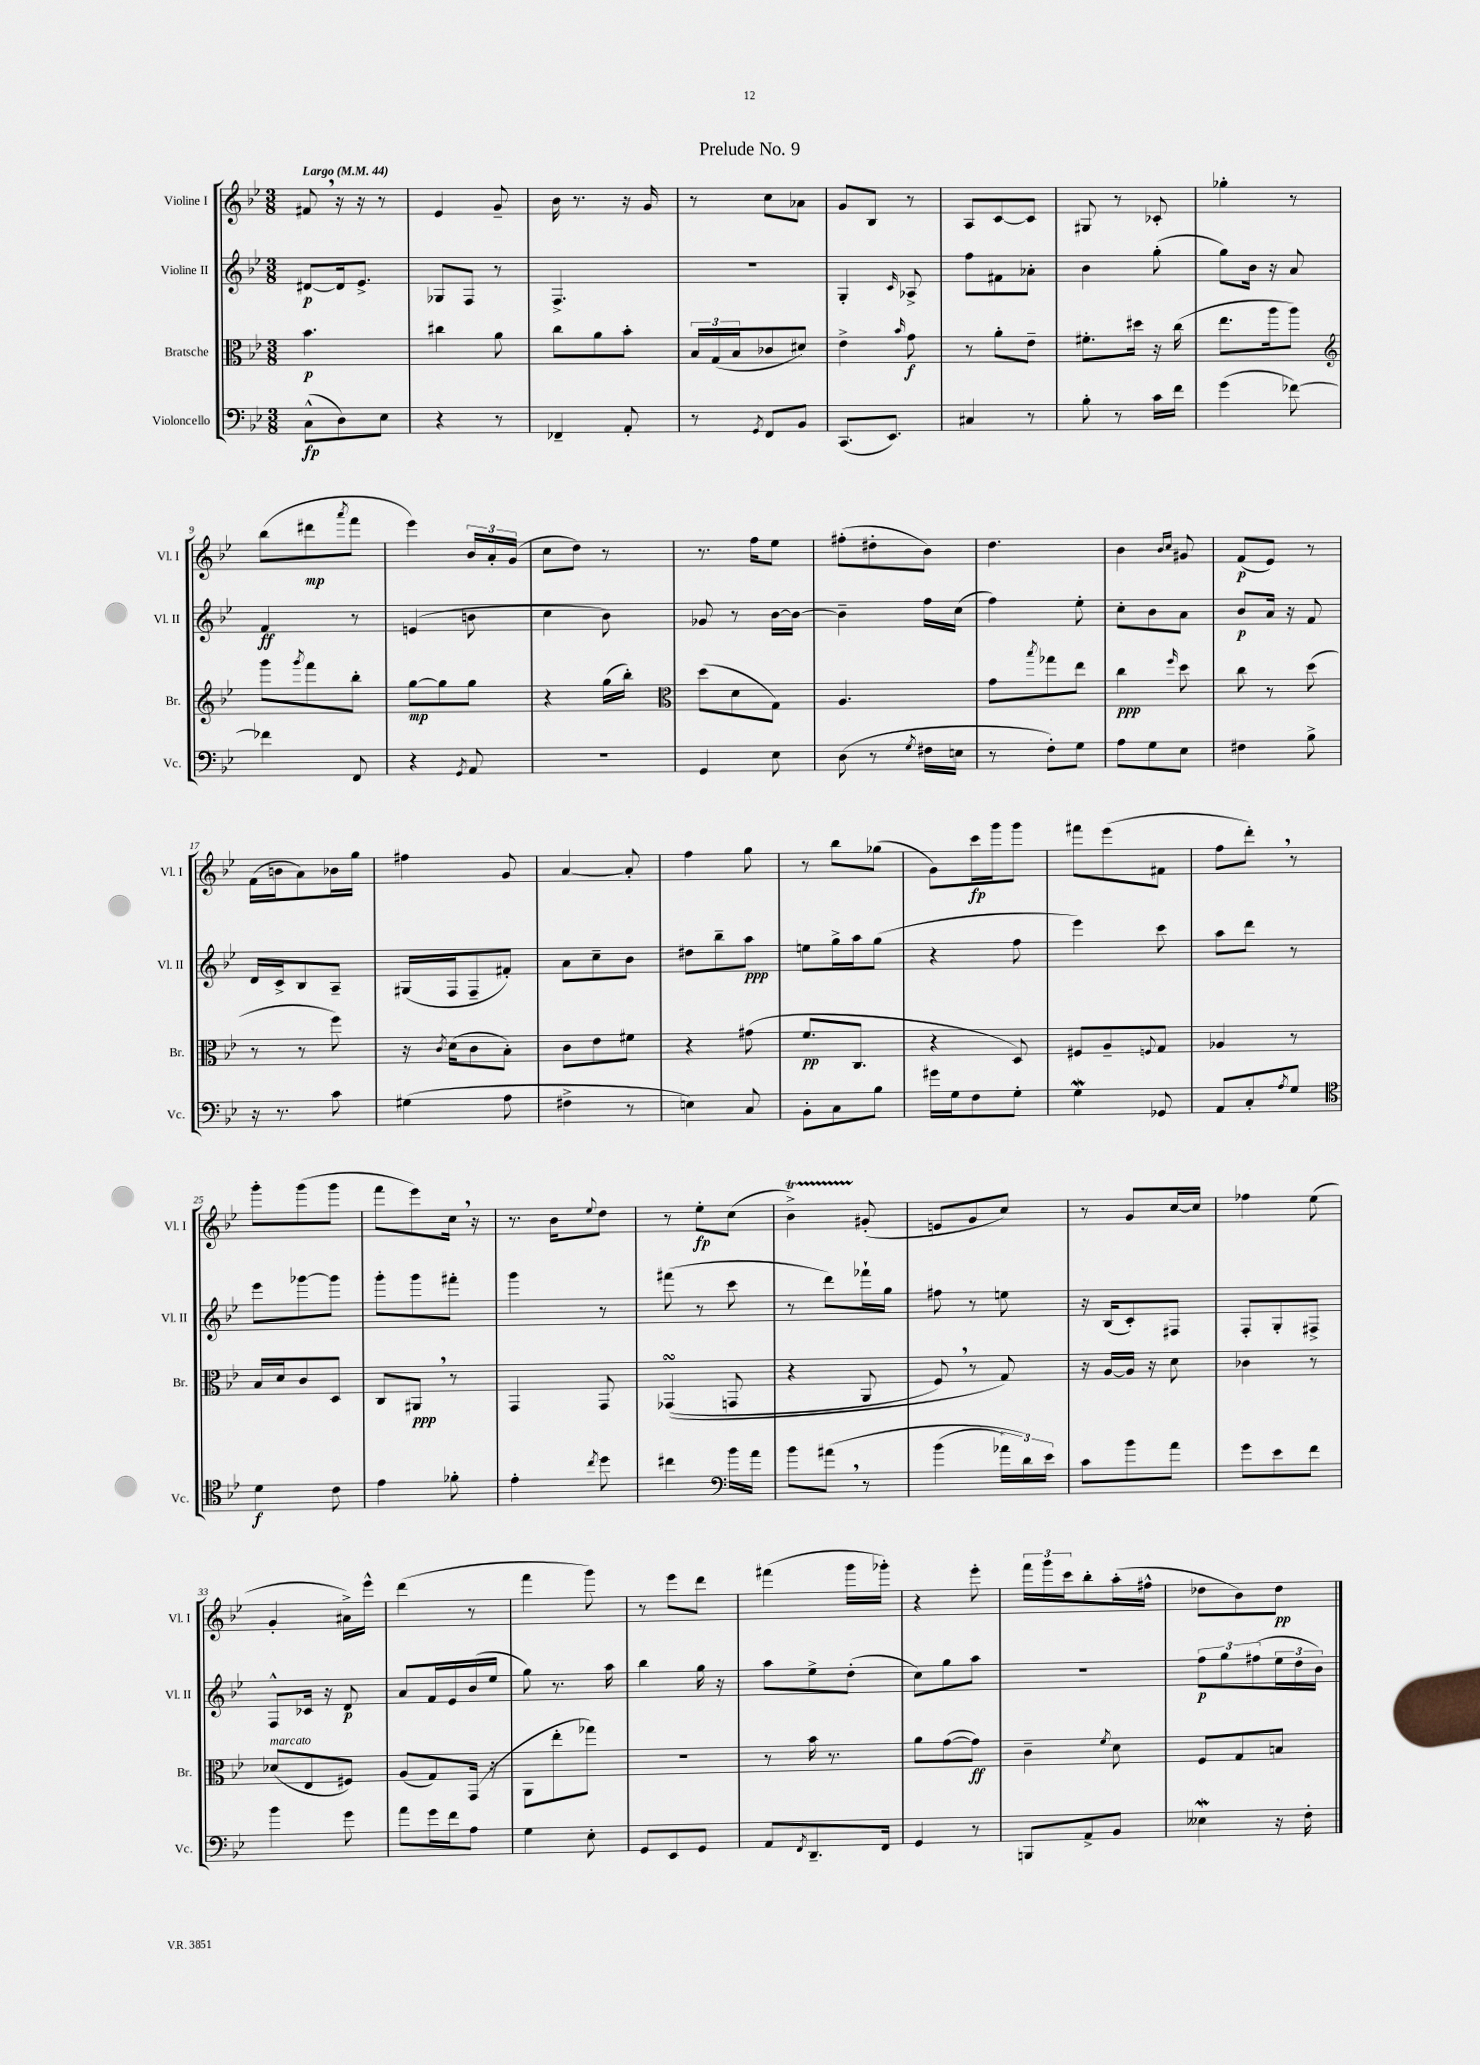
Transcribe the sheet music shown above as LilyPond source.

\header { title = "Prelude No. 9" }
<<
\new StaffGroup <<
\new Staff = "s0" \with { instrumentName = "Violine I" shortInstrumentName = "Vl. I" } {
    \clef treble \key bes \major \numericTimeSignature \time 3/8 \tempo "Largo" 4 = 44
    fis'8 \breathe r16 r16 r8 |
    ees'4 g'8-- |
    bes'16 r8. r16 g'16 |
    r8 c''8 aes'8 |
    g'8 bes8 r8 |
    a8 c'8~ c'8 |
    gis8 r8 ces'8-. |
    ges''4-. r8 |
    bes''8( dis'''8\mp \acciaccatura { a'''8 } f'''8 |
    ees'''4) \tuplet 3/2 { bes'16 a'16-. g'16( } |
    c''8 d''8) r8 |
    r8. f''16 ees''8 |
    fis''8-.( dis''8-. bes'8) |
    d''4. |
    bes'4 \grace { bes'16 c''16 } gis'8 |
    f'8\p( ees'8) r8 |
    f'16( b'16 a'8) bes'16 g''16 |
    fis''4 g'8 |
    a'4~ a'8-. |
    f''4 g''8 |
    r8 bes''8 ges''8( |
    g'8) c'''16\fp g'''16 g'''8 |
    fis'''8 ees'''8( fis'8 |
    f''8 d'''8-.) \breathe r8 |
    g'''8-. g'''8( g'''8 |
    f'''8 ees'''8) c''16 \breathe r16 |
    r8. bes'16 \appoggiatura { ees''8 } d''8 |
    r8 ees''8-.\fp c''8( |
    bes'4->\startTrillSpan) gis'8-.\stopTrillSpan( |
    e'8 g'8 c''8) |
    r8 g'8 c''16~ c''16 |
    fes''4 ees''8( |
    g'4-. ais'16->) ees'''16-^ |
    d'''4( r8 |
    f'''4 g'''8) |
    r8 ees'''8 d'''8 |
    fis'''4( g'''16 ges'''16-.) |
    r4 ees'''8-. |
    \tuplet 3/2 { f'''16 g'''16 c'''16 } bes''8-. a''16-.( fis''16-^ |
    des''8 bes'8) des''8\pp \bar "|." |
}
\new Staff = "s1" \with { instrumentName = "Violine II" shortInstrumentName = "Vl. II" } {
    \clef treble \key bes \major \numericTimeSignature \time 3/8
    dis'8~\p dis'16 ees'8.-> |
    ges8 f8 r8 |
    f4.-> |
    R4. |
    g4-. \grace { c'16 } aes8-> |
    f''8 fis'8 aes'8-. |
    bes'4 g''8-.( |
    g''8) bes'16 r16 a'8 |
    f'4\ff r8 |
    e'4( b'8 |
    c''4 bes'8) |
    ges'8 r8 bes'16~ bes'16~ |
    bes'4-- f''16 c''16( |
    f''4) ees''8-. |
    c''8-. bes'8 a'8 |
    bes'8\p a'16 r16 f'8 |
    d'16 c'16-> bes8 a8-- |
    gis16( f16 f8-- fis'8-.) |
    a'8 c''8-- bes'8 |
    dis''8 bes''8-- a''8\ppp |
    e''8 g''16-> a''16 g''8( |
    r4 f''8 |
    ees'''4) c'''8 |
    a''8 d'''8 r8 |
    ees'''8 ges'''8~ ges'''8 |
    g'''8-. g'''8 fis'''8-. |
    g'''4 r8 |
    fis'''8( r8 c'''8 |
    r8 d'''8) fes'''16-! g''16 |
    fis''8 r8 e''8 |
    r16 bes16( c'8-.) fis8 |
    f8-. g8-. fis8-> |
    f8-^ ces'16 r16 d'8\p |
    a'8 f'16 ees'16 bes'16( ees''16 |
    g''8) r8. a''16 |
    bes''4 g''16 r16 |
    a''8 ees''8-> d''8-.( |
    c''8) g''8 a''8 |
    R4. |
    \tuplet 3/2 { f''8\p g''8 fis''8( } \tuplet 3/2 { ees''16 d''16 bes'16) } \bar "|." |
}
\new Staff = "s2" \with { instrumentName = "Bratsche" shortInstrumentName = "Br." } {
    \clef alto \key bes \major \numericTimeSignature \time 3/8
    bes'4.\p |
    cis''4 a'8 |
    c''8 a'8 bes'8-. |
    \tuplet 3/2 { bes16 g16( bes16 } ces'8 dis'8) |
    ees'4-> \grace { bes'16 } g'8\f |
    r8 a'8-. ees'8-- |
    fis'8.-. dis''16 r16 c''16( |
    ees''8. a''16 a''8) |
    \clef treble g'''8 \acciaccatura { g'''8 } f'''8 bes''8-. |
    g''8~\mp g''8 g''8 |
    r4 g''16( bes''16-.) |
    \clef alto d''8( d'8 g8) |
    a4. |
    g'8 \acciaccatura { bes''8 } ges''8 ees''8 |
    c''4\ppp \grace { f''16 } d''8 |
    c''8 r8 d''8( |
    r8 r8 f''8) |
    r16 \acciaccatura { c'8 } d'16( c'8 bes8-.) |
    c'8 ees'8 fis'8 |
    r4 gis'8( |
    f'8.\pp c8. |
    r4 d8) |
    fis8 a8-- \appoggiatura { f8 } g8 |
    aes4 r8 |
    bes16 d'16 c'8 d8 |
    c8 ais,8\ppp \breathe r8 |
    g,4 g,8 |
    ges,4\turn(\( g,8 |
    r4 a,8 |
    f8) \breathe r8 g8\) |
    r16 a16~ a16 r16 d'8 |
    ces'4 r8 |
    des'8^\markup { \italic "marcato" }( ees8 fis8) |
    a8( g8) g,16( r16 |
    a,8 ees''8-. ges''8) |
    R4. |
    r8 bes'16 r8. |
    a'8 g'8~( g'8\ff) |
    c'4-- \acciaccatura { f'8 } d'8 |
    f8 g8 b8 \bar "|." |
}
\new Staff = "s3" \with { instrumentName = "Violoncello" shortInstrumentName = "Vc." } {
    \clef bass \key bes \major \numericTimeSignature \time 3/8
    c8-^\fp( d8) ees8 |
    r4 r8 |
    fes,4-- a,8-. |
    r8 \acciaccatura { g,8 } f,8 bes,8 |
    c,8.( ees,8.) |
    cis4 r8 |
    bes8-. r8 c'16 f'16 |
    g'4( fes'8~) |
    fes'4 f,8 |
    r4 \acciaccatura { g,8 } a,8 |
    R4. |
    g,4 ees8 |
    d8( r8 \acciaccatura { g8 } fis16 e16 |
    r8 f8-.) g8 |
    a8 g8 ees8 |
    fis4 bes8-> |
    r16 r8. c'8 |
    gis4( a8 |
    fis4-> r8 |
    e4) c8 |
    bes,8-. c8 bes8 |
    gis'16 g16 f8 g8-. |
    g4\mordent ges,8 |
    a,8 c8-. \acciaccatura { a8 } g8 |
    \clef tenor d'4\f c'8 |
    ees'4 fes'8-. |
    ees'4-. \acciaccatura { c''8 } d''8 |
    cis''4 \clef bass bes'16 a'16 |
    bes'8 ais'8\( \breathe r8 |
    bes'4( \tuplet 3/2 { aes'16) d'16\) ees'16 } |
    c'8 bes'8 a'8 |
    g'8 ees'8 f'8 |
    bes'4 g'8 |
    a'8 g'16 f'16 a8 |
    g4 ees8-. |
    g,8 ees,8 g,8 |
    a,8 \acciaccatura { f,8 } d,8.-- f,16 |
    g,4 r8 |
    b,,8 a,8-> bes,8 |
    eeses4\mordent r16 f16-. \bar "|." |
}
>>
>>
